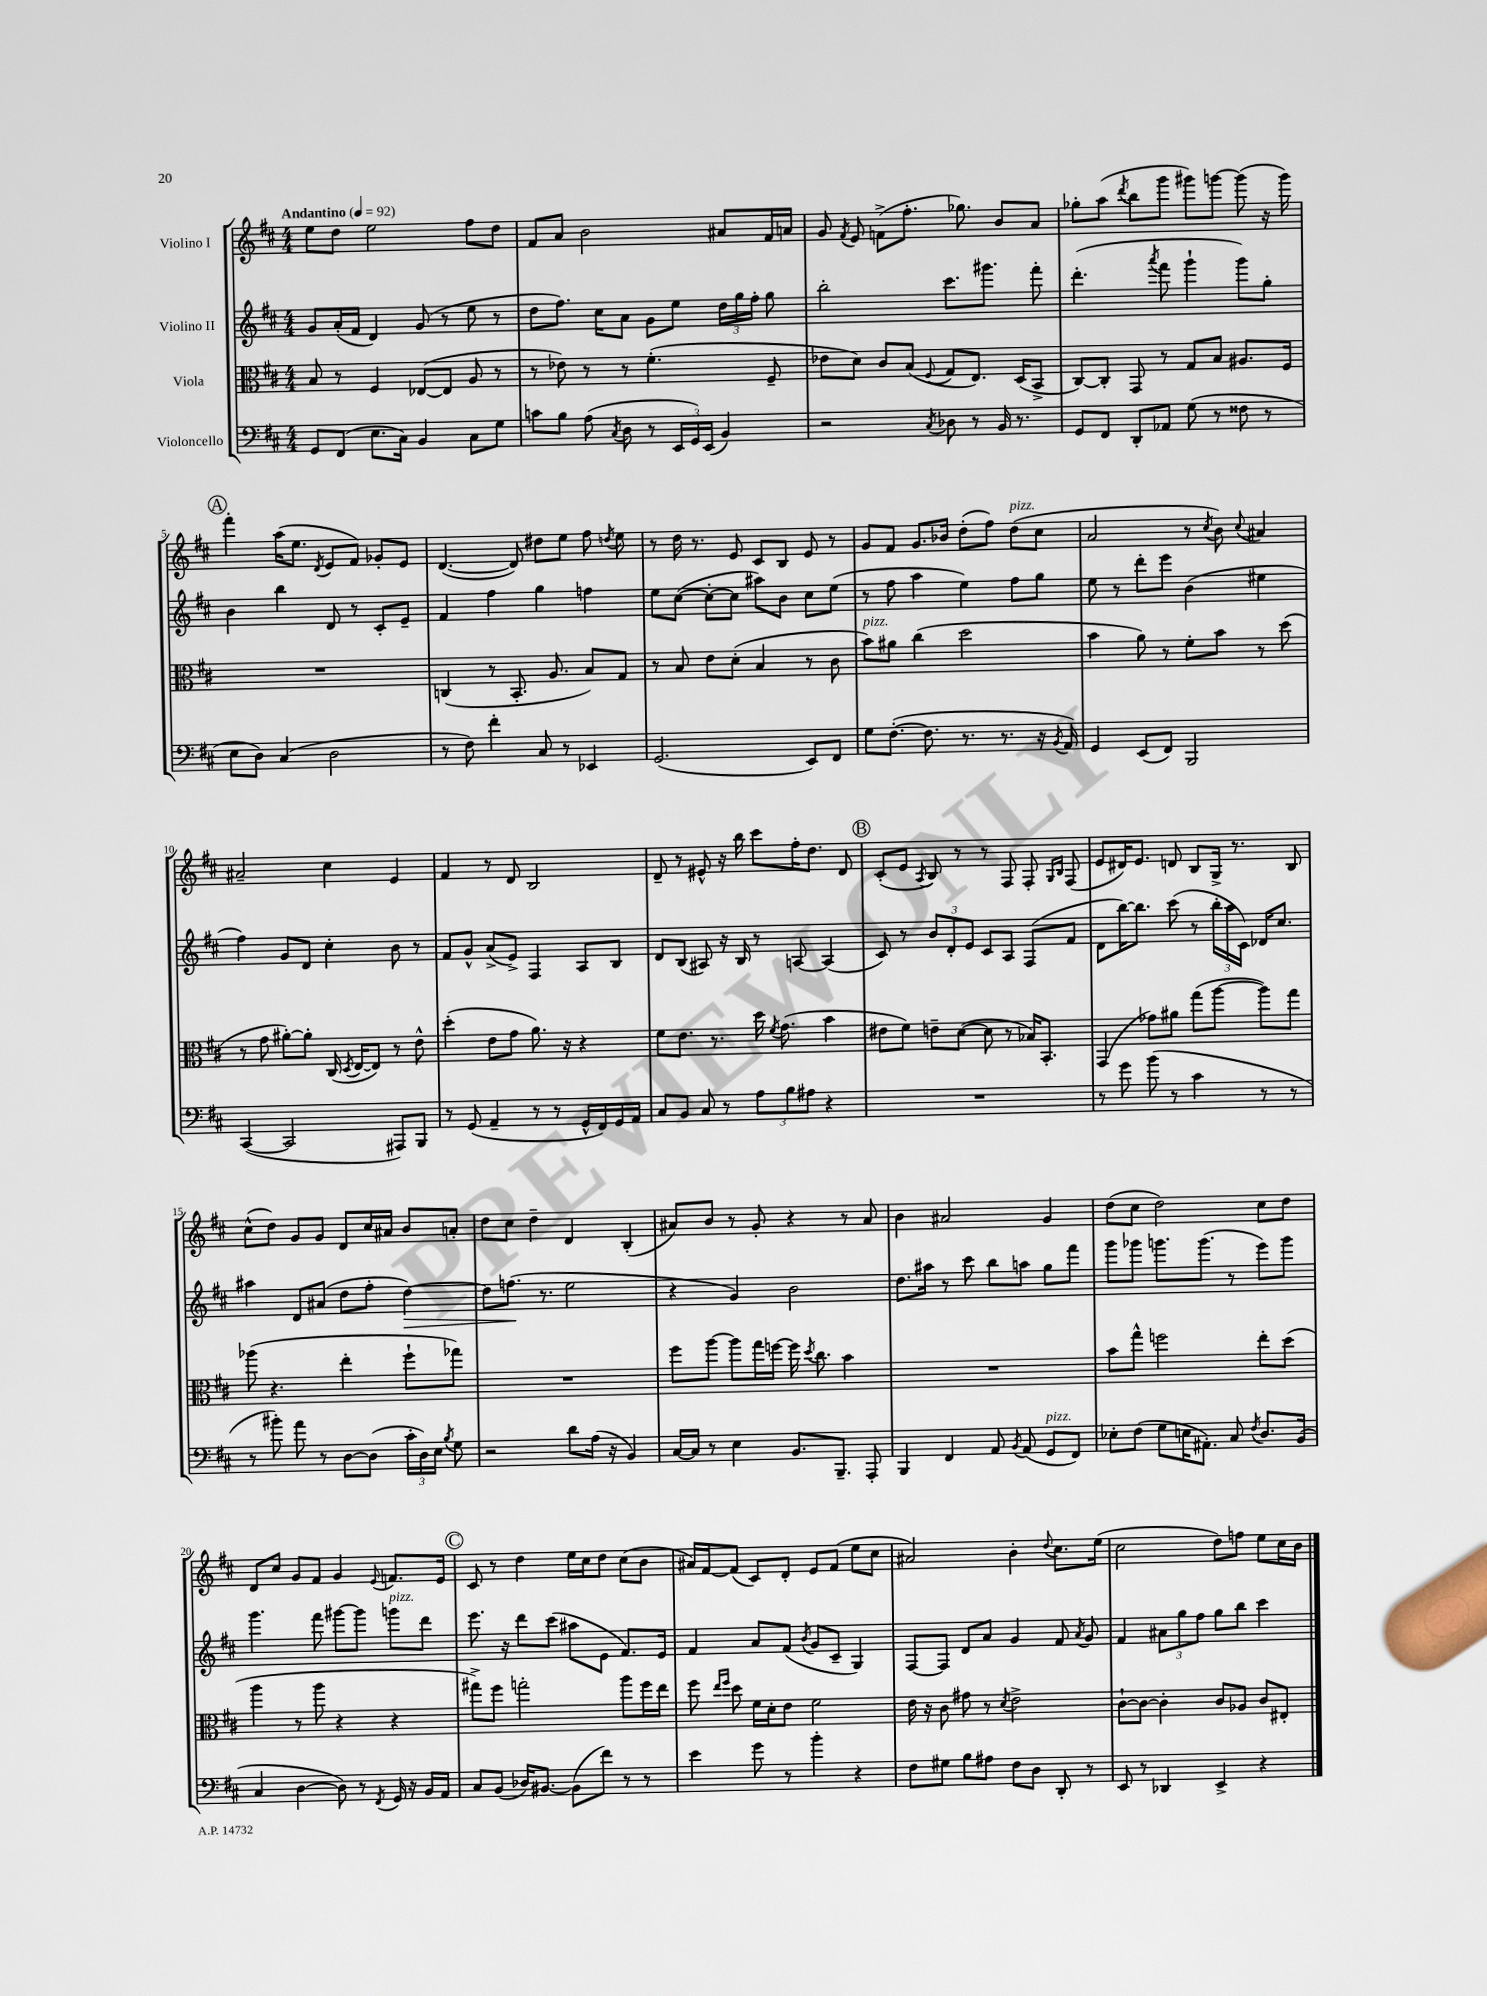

**kern	**kern	**kern	**dynam	**kern
*part4	*part3	*part2	*part2	*part1
*staff4	*staff3	*staff2	*staff2	*staff1
*I"Violoncello	*I"Viola	*I"Violino II	*	*I"Violino I
*clefF4	*clefC3	*clefG2	*	*clefG2
*k[f#c#]	*k[f#c#]	*k[f#c#]	*	*k[f#c#]
*M4/4	*M4/4	*M4/4	*	*M4/4
*MM92	*MM92	*MM92	*	*MM92
=1	=1	=1	=1	=1
!	!	!	!	!LO:TX:a:B:t=Andantino
8GG/L	8B/	8g/L	.	8ee\L
(8FF#/J	8r	(16a'/L	.	8dd\J
.	.	16f#/JJ	.	.
8.E\L	4F#/	4d/)	.	2ee\
16C#\Jk)	.	.	.	.
4BB/	([8E-X/L	(8g/	.	.
.	8E-/J]	8r	.	.
8C#\L	8A/	8ee\	.	8ff#\L
8G\J	8r	8r	.	8dd\J
=2	=2	=2	=2	=2
8cn\L	8r	8dd\L	.	8f#/L
8B\J	8e-X\)	8.ff#\J)	.	8a/J
(8A\	8r	.	.	2b\
.	.	16cc#\KL	.	.
8qC#/	.	.	.	.
8D\	8r	8a\J	.	.
8r	(4.f#'\	8g\L	.	.
24EE/LL	.	8ee\J	.	.
24GG/)	.	.	.	.
(24EE/JJ	.	.	.	.
4BB/)	.	24dd\LL	.	8a#X/L
.	.	24gg\	.	.
.	.	24ff#'\JJ	.	.
.	8F#~/	8gg\	.	16f#/L
.	.	.	.	16an/JJ
=3	=3	=3	=3	=3
2r	8e-X\L	2bb'\	.	8g/
.	.	.	.	8qf#/
.	8d\J)	.	.	8e/
.	8c#/L	.	.	(8fn^\L
.	(8B/J	.	.	8.ff#'\J
8qC#/	8qqF#/	.	.	.
8D-X\	8G/L	8.ccc#\L	.	.
.	.	.	.	8.gg-X\)
8r	8.E/J)	.	.	.
.	.	8.ggg#X\J	.	.
16BB/	.	.	.	8b/L
8.r	(16D/KL	.	.	.
.	8BB^/J	8fff#'\	.	8a/J
=4	=4	=4	=4	=4
8GG/L	[8C#/L)	(4.ddd'\	.	8gg-X'\L
8FF#/J	8C#'/J]	.	.	(8aa\J
.	.	.	.	8qddd/
8DD'/L	8GG/	.	.	8bb\L
.	.	8qaaa/	.	.
8AA-X/J	8r	8fff#\	.	8ggg\J
(8G\	8G/L	4ggg`\	.	8ggg#X\L)
8r	8B/J	.	.	[8gggn\J
8F##X\	8.A#X/L	8ggg\L)	.	(8ggg\]
8r	.	8gg'\J	.	16r
.	16F#/Jk	.	.	16ggg\)
!!LO:LB:g=z
!!LO:REH:place=s1:t=A
=5	=5	=5	=5	=5
8E\L	1r	4b\	.	4fff#'\
8D\J)	.	.	.	.
(4C#/	.	4bb\	.	(16aa\KL
.	.	.	.	8.ee\J
.	.	.	.	8qd/
2D\	.	8d/	.	8e/L
.	.	8r	.	8f#/J)
.	.	8c#'/L	.	8g-X'/L
.	.	8e~/J	.	8e/J
=6	=6	=6	=6	=6
8r	(4Cn/	4f#/	.	([4.d/
8F#\)	.	.	.	.
4f#'\	8r	4ff#\	.	.
.	8.BB'/	.	.	8d/])
8C#/	.	4gg\	.	8dd#X\L
.	8.A/	.	.	.
8r	.	.	.	8ee\J
4EE-X/	8B/L)	4ffn\	.	8ff#\
.	.	.	.	8qddn/
.	8G/J	.	.	8ee\
=7	=7	=7	=7	=7
(2.GG/	8r	8ee\L	.	8r
.	8B/	([8cc#\J	.	16dd\
.	.	.	.	8.r
.	8e\L	8cc#'\L_	.	.
.	(8d'\J	8cc#\J]	.	8e/
.	4B/	8aa#X\L)	.	8c#/L
.	.	8b\J	.	8B/J
8EE/L)	8r	8cc#\L	.	8e/
8FF#/J	8c#\	(8ee\J	.	8r
=8	=8	=8	=8	=8
!	!LO:TX:a:i:t=pizz.	!	!	!
8G\L	8b\L)	8r	.	8g/L
([8.F#'\J	8a#X\J	8ff#\	.	8f#/J
.	(4cc#\	4aa\	.	8.g/L
8.F#\]	.	.	.	.
.	.	.	.	16b-X/Jk
8.r	2dd\	4ee\)	.	(8dd'\L
.	.	.	.	8ff#\J)
8.r	.	.	.	.
!	!	!	!	!LO:TX:a:i:t=pizz.
.	.	8ff#\L	.	(8dd\L
16r	.	8gg\J	.	8cc#\J
8qBB/	.	.	.	.
16AA/)	.	.	.	.
=9	=9	=9	=9	=9
4GG/	4b\	8ee\	.	2a/
.	.	8r	.	.
(8EE/L	8a\)	8ddd'\L	.	.
8FF#/J)	8r	8eee\J	.	.
2BBB/	8f#'\L	(4b\	.	8r
.	.	.	.	8qcc#/
.	8b\J	.	.	8b\)
.	.	.	.	8qqcc#/
.	8r	4ee#X\	.	4a#X/
.	(8dd\	.	.	.
!!LO:LB:g=z
=10	=10	=10	=10	=10
([4CC#/	8r	4ff#\)	.	2a#X~/
.	8g\	.	.	.
2CC#/]	[8a#X'\L)	8g/L	.	.
.	8a#'\J]	8d/J	.	.
.	(16C#/	4cc#'\	.	4cc#\
.	8qD/	.	.	.
.	[16E/KL	.	.	.
.	8E/J])	.	.	.
8AAA#X/L)	8r	8b\	.	4e/
8BBB/J	8e^^\	8r	.	.
=11	=11	=11	=11	=11
8r	(4dd'\	8f#/L	.	4f#/
(8GG/	.	8g^^/J	.	.
4AA~/	8e\L	(8a^/L	.	8r
.	8g\J	8e^/J)	.	8d/
8r	8.a\)	4F#/	.	2B/
8r	.	.	.	.
.	16r	.	.	.
16GG^^/LL	4r	8A/L	.	.
16FF#/)	.	.	.	.
16GG/	.	8B/J	.	.
16AA/JJ	.	.	.	.
=12	=12	=12	=12	=12
8C#/L	8f#\L	8d/L	.	8d~/
8BB/J	8.e\J	(8B/J	.	8r
8C#/	.	8A#X/)	.	8e#X^^/
.	8.r	.	.	.
8r	.	16r	.	16r
.	.	16B/	.	16bb\
12A\L	16dd\	8r	.	8ccc#\L
.	8qf#/	.	.	.
.	(8.g\	.	.	.
12B\	.	.	.	.
.	.	[8An/	.	16ff#'\K
12A#X\J	.	.	.	.
.	.	.	.	8.dd\J
4r	4b\	(4A/]	.	.
.	.	.	.	8d/
!!LO:REH:place=s1:t=B
=13	=13	=13	=13	=13
1r	8e#X\L	8c#/)	.	(8c#'/L
.	8f#\J)	8r	.	8e/J
.	.	.	.	8qA/
.	8en~\L	12b/L	.	8B/)
.	.	12d'/	.	.
.	([8d\J	.	.	8r
.	.	12e/J	.	.
.	8d\]	8c#/L	.	8r
.	8r	8A/J	.	8F#/
.	16B-X/KL)	(8F#/L	.	8F#'/
.	8.BB'/J	.	.	.
.	.	.	.	16qqG/LL
.	.	.	.	16qqB/JJ
.	.	8f#/J	.	(8F#/
=14	=14	=14	=14	=14
8r	(4GG/	8d\L	.	8e/L
8g\	.	[16bb\K)	.	16d#X/K)
.	.	8.bb\J]	.	8.e/J
(8b\	8g-X\L)	.	.	.
8r	8a#X\J	(8ccc#\	.	8dn/
4c#\	(8gg\L	8r	.	8B/L
.	[8aa\J	24bb'\LL	.	16G^/Jk
.	.	24aa\	.	.
.	.	.	.	8.r
.	.	24c#\JJ)	.	.
8r	8aa\L])	16d-X/KL	.	.
.	.	8.cc#/J	.	.
8r	8gg\J	.	.	8B/
!!LO:LB:g=z
=15	=15	=15	=15	=15
8r	(8aa-X\	4aa#X\	.	(8cc#^^\L
8b#X'\)	4.r	.	.	8dd\J)
8a\	.	8d/L	.	8g/L
8r	.	(8a#X/J	.	8g/J
[8D\L	4ee'\	8dd\L	.	8d/L
(8D\J]	.	8ff#'\J	.	16cc#/L
.	.	.	.	16a#X/JJ
!	!	!	!LO:HP:b	!
24c#'\LL	8ff#`\L	[4dd\)	>	8b/L
24D\)	.	.	.	.
24E\JJ	.	.	.	.
8qB/	.	.	.	.
8G\	8gg-X\J)	.	.	8an'/J
=16	=16	=16	=16	=16
2r	1r	8dd\L]	.	8dd\L
.	.	(8.ffn\J	.	8cc#\J
.	.	.	.	4dd~\
.	.	8.r	]	.
8d\L	.	2ee\	.	4d/
(16A\Jk	.	.	.	.
16r	.	.	.	.
4BB/)	.	.	.	(4B'/
=17	=17	=17	=17	=17
[16C#/LL	8ff#\L	4r	.	8a#X/L)
16C#/JJ]	.	.	.	.
8r	[8aa\J	.	.	8b/J
4E\	8aa\L]	4g/)	.	8r
.	16gg\L	.	.	8g'/
.	[16ffn\JJ	.	.	.
8.BB/L	16ff\]	2b\	.	4r
.	8qdd/	.	.	.
.	8.cc#\	.	.	.
8.BBB~/J	.	.	.	.
.	4b\	.	.	8r
8AAA'/	.	.	.	8a#/
=18	=18	=18	=18	=18
4BBB/	1r	8.dd\L	.	4b\
.	.	16aa#X\Jk	.	.
4FF#/	.	8r	.	2a#X/
.	.	8ccc#\	.	.
8AA/	.	8bb\L	.	.
8qBB/	.	.	.	.
(8AA/	.	8aan\J	.	.
!LO:TX:a:i:t=pizz.	!	!	!	!
8GG/L	.	8gg\L	.	4g/
8FF#/J)	.	8fff#\J	.	.
=19	=19	=19	=19	=19
8E-X'\L	8b\L	8ggg\L	.	(8dd\L
(8F#\J	8gg^^\J	8ggg-X\J	.	8cc#\J
8G\L	2ffn\	8.gggn\L	.	2dd\)
16En\K	.	.	.	.
8.AA#X'\J)	.	(8.ggg\J	.	.
8C#/	.	8r	.	.
8qF#/	.	.	.	.
8.D/L	8ee'\L	8eee\L)	.	8cc#\L
.	(8dd\J	8ggg\J	.	8dd\J
(16BB/Jk	.	.	.	.
!!LO:LB:g=z
=20	=20	=20	=20	=20
4C#/	4aa\	4.ggg\	.	8d/L
.	.	.	.	8cc#/J
[4D\	8r	.	.	8g/L
.	8aa\	8fff#\	.	8f#/J
8D\])	4r	[8ggg#X\L	.	4g/
8r	.	8ggg#\J]	.	.
8qFF#/	.	.	.	8qqe/
!	!	!LO:TX:a:i:t=pizz.	!	!
16GG/	4r	8gggn\L	.	8.fn/L
16r	.	.	.	.
16BB/LL	.	8ddd\J	.	.
16AA/JJ	.	.	.	16e/Jk
!!LO:REH:place=s1:t=C
=21	=21	=21	=21	=21
8C#/L	8gg#X^\L)	8.eee\	.	8c#/
(8BB/J	8ff#\J	.	.	8r
.	.	16r	.	.
16D-X/KL)	2ggn'\	8ddd\L	.	4dd\
[8.BB#X/J	.	.	.	.
.	.	(8ccc#\J	.	.
(8BB#\L]	.	8aa#X\L	.	16ee\LL
.	.	.	.	16cc#\J
8f#\J)	.	8e\J	.	8dd\J
8r	8aa\L	8.f#/L)	.	(8cc#\L
8r	16ff#\L	.	.	8b\J
.	16ee\JJ	16e/Jk	.	.
=22	=22	=22	=22	=22
4e\	8ff#\	4f#/	.	16a#X/LL)
.	.	.	.	[16f#/J
.	16qqee/LL	.	.	.
.	16qqff#/JJ	.	.	.
.	8dd\	.	.	(8f#/J]
8g\	16f#\LL	8a/L	.	8c#/L)
.	16d'\J	.	.	.
8r	8e\J	(8f#/J	.	8d'/J
.	.	8qb/	.	.
4b'\	2f#\	8g/L	.	8e/L
.	.	8c#~/J	.	(8f#/J
4r	.	4G/)	.	8ee\L
.	.	.	.	8cc#\J
=23	=23	=23	=23	=23
8F#\L	16e\	[8F#/L	.	2a#X/)
.	16r	.	.	.
8G#X\J	8c#\	8F#/J]	.	.
8B\L	8g#X\	8d/L	.	.
8A#X\J	8r	8a/J	.	.
.	8qd/	.	.	.
8F#\L	2e^\	4g/	.	4b'\
8D\J	.	.	.	.
.	.	.	.	8qqdd/
8DD'/	.	8f#/	.	8.cc#\L
.	.	8qa/	.	.
8r	.	8g/	.	.
.	.	.	.	(16ee\Jk
=24	=24	=24	=24	=24
8EE/	[8c#`\L	4f#/	.	2cc#\
8r	8c#\J_	.	.	.
4DD-X/	4c#'\]	12a#X\L	.	.
.	.	12gg\	.	.
.	.	12ff#\J	.	.
4EE^/	8c#/L	8gg\L	.	8dd\L)
.	8A-X/J	8bb\J	.	8ffn\J
4r	8c#/L	4ccc#\	.	8ee\L
.	8E#X'/J	.	.	16cc#\L
.	.	.	.	16b\JJ
==	==	==	==	==
*-	*-	*-	*-	*-
